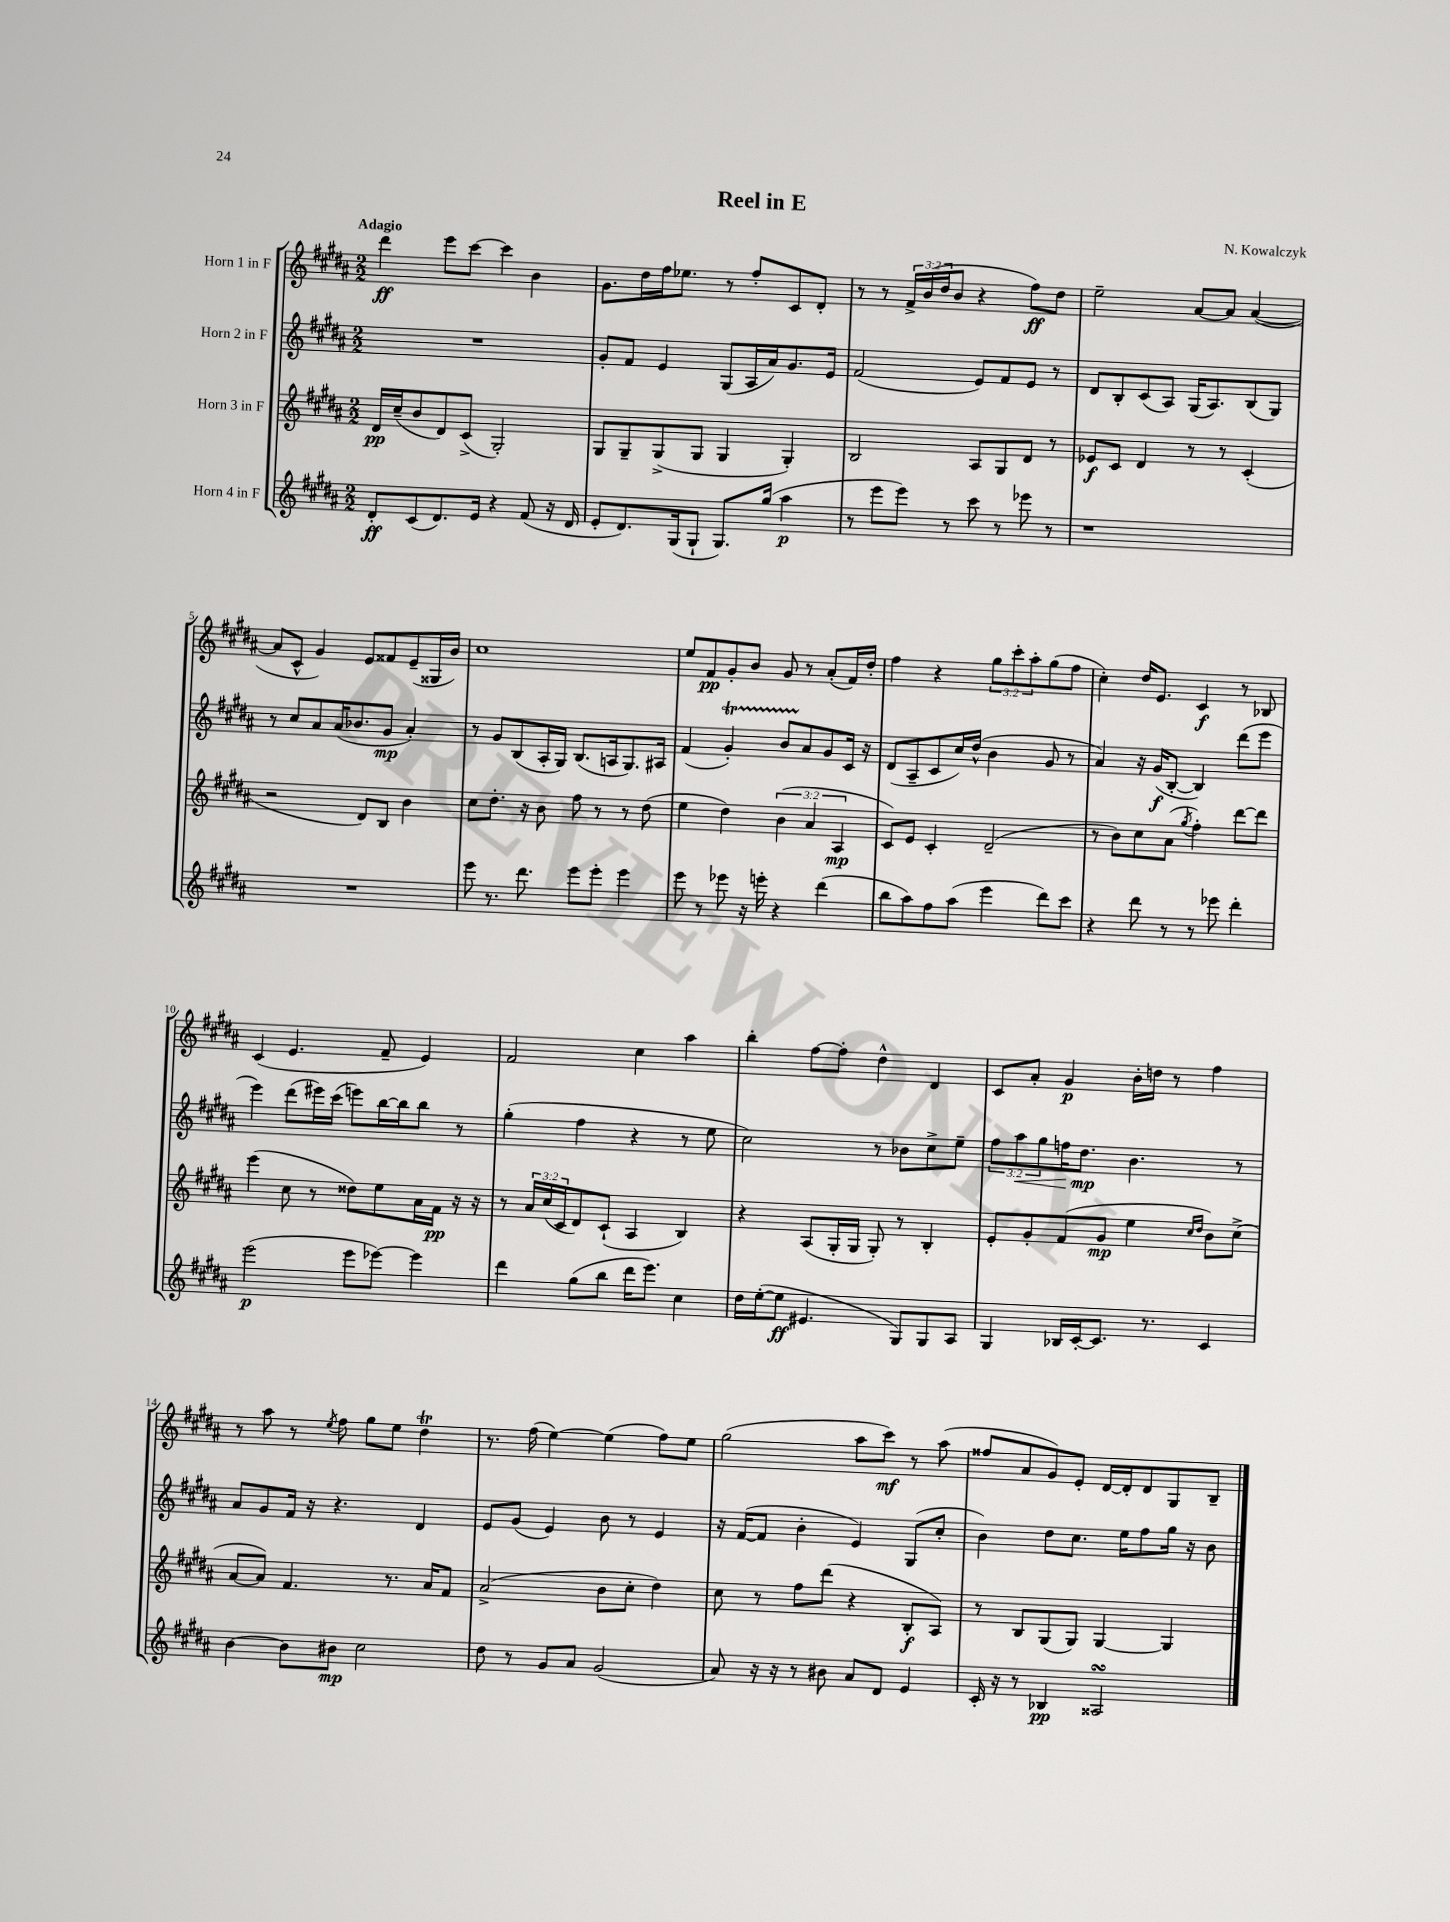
\header { title = "Reel in E" composer = "N. Kowalczyk" }
<<
\new StaffGroup <<
\new Staff = "s0" \with { instrumentName = "Horn 1 in F" } {
    \clef treble \key b \major \numericTimeSignature \time 2/2 \override Staff.TupletNumber.text = #tuplet-number::calc-fraction-text \tempo "Adagio"
    dis'''4\ff e'''8 cis'''8~ cis'''4 b'4 |
    gis'8. dis''16 fis''16 ees''8. r8 fis''8-. cis'8 dis'8-. |
    r8 r8 \tuplet 3/2 { fis'16-> b'16( dis''16 } b'8 r4 fis''8\ff) dis''8 |
    e''2-- ais'8~ ais'8 ais'4~( |
    ais'8 cis'8-^ gis'4) e'8 fisis'8 e'8--( gisis16 b'16) |
    cis''1 |
    e''8 fis'8\pp gis'8-. b'8 gis'8 r8 ais'8-.( fis'16) dis''16-. |
    fis''4 r4 \tuplet 3/2 { gis''8 cis'''8-. ais''8-. } gis''8( fis''8 |
    cis''4-.) dis''16 e'8. cis'4\f r8 bes8 |
    cis'4( e'4. fis'8-- e'4) |
    fis'2 cis''4 ais''4 |
    b''4-. fis''8~ fis''8-. dis''4-^ dis'4 |
    cis'8 ais'8-. gis'4\p b'16-. d''16 r8 fis''4 |
    r8 ais''8 r8 \acciaccatura { e''8 } fis''8 gis''8 e''8 dis''4\trill |
    r8. fis''16( e''4~) e''4( fis''8) e''8 |
    gis''2( ais''8 cis'''8\mf) r8 ais''8( |
    fisis''8 ais'8 gis'8) e'8-. dis'16~ dis'16-. dis'8 gis8 b8-- \bar "|." |
}
\new Staff = "s1" \with { instrumentName = "Horn 2 in F" } {
    \clef treble \key b \major \numericTimeSignature \time 2/2 \override Staff.TupletNumber.text = #tuplet-number::calc-fraction-text
    R1 |
    gis'8-. fis'8 e'4 gis8( ais16 ais'16) gis'8. e'16 |
    fis'2( e'8) fis'8 e'8 r8 |
    dis'8 b8-. cis'8( ais8) gis16( ais8.) b8( gis8) |
    r8 cis''8 ais'8 ais'16( bes'8. gis'8\mp ais'4-.) |
    r8 gis'8 b8( ais16-. gis16) b8.( a16 gis8.) ais16 |
    fis'4( gis'4-.\startTrillSpan) b'8 ais'8\stopTrillSpan gis'8 cis'16 r16 |
    dis'8( ais8-- cis'8 cis''16) dis''16-^( b'4 gis'8 r8 |
    ais'4) r16 gis'16\f( b8~-. b4) dis'''8( e'''8 |
    e'''4) dis'''8( eis'''16) cis'''16( e'''8) b''16~ b''16 b''8 r8 |
    gis''4-.( fis''4 r4 r8 e''8 |
    cis''2) r8 bes'8 cis''8-> e''8-- |
    \tuplet 3/2 { fis''8 ais''8\< gis''8 } f''16 dis''8.\mp\! b'4. r8 |
    ais'8 gis'8 fis'16 r16 r4. dis'4 |
    e'8 gis'8( e'4) b'8 r8 e'4 |
    r16 fis'16~( fis'8 b'4-. e'4) gis8( cis''8-. |
    b'4) dis''8 cis''8. e''16 fis''8 gis''16 r16 b'8 \bar "|." |
}
\new Staff = "s2" \with { instrumentName = "Horn 3 in F" } {
    \clef treble \key b \major \numericTimeSignature \time 2/2 \override Staff.TupletNumber.text = #tuplet-number::calc-fraction-text
    dis'16\pp cis''16--( b'8 dis'8) cis'8->( gis2-.) |
    gis8 gis8-- gis8->( gis8 gis4 gis4-.) |
    b2 ais8 gis8 dis'8 r8 |
    ees'8\f cis'8 dis'4 r8 r8 cis'4-.( |
    r2 dis'8) b8 b'4 |
    cis''8 dis''8.-. r16 b'8 fis''8 r8 r8 dis''8( |
    e''4 dis''4) \tuplet 3/2 { b'4( ais'4 ais4\mp } |
    cis'8) e'8 cis'4-. dis'2--( |
    r8 b'8) cis''8 ais'8( \acciaccatura { gis''8 } fis''4-.) dis'''8~ dis'''8 |
    e'''4( cis''8 r8 disis''8) e''8 ais'16 fis'16\pp r16 r16 |
    r8 \tuplet 3/2 { ais'16 cis''16( cis'16 } dis'8) cis'8-!( ais4 b4) |
    r4 ais8( gis16-. gis16 gis8-.) r8 b4-. |
    e'8-. gis'8-. fis'8( gis'8\mp e''4 \grace { cis''16 dis''16 } b'8) cis''8->( |
    ais'8~ ais'8) fis'4. r8. ais'16 fis'8 |
    ais'2->( b'8 cis''8-. dis''4) |
    cis''8 r8 fis''8 dis'''8( r4 b8-.\f ais8) |
    r8 b8 gis8( gis8) gis4~ gis4 \bar "|." |
}
\new Staff = "s3" \with { instrumentName = "Horn 4 in F" } {
    \clef treble \key b \major \numericTimeSignature \time 2/2
    dis'8-.\ff cis'8( dis'8.) e'16 r4 fis'8( r16 dis'16 |
    e'8-. dis'8.) gis16( gis8-! gis8.) gis''16( ais''4\p |
    r8 e'''8 e'''8) r8 cis'''8 r8 ees'''8 r8 |
    r1 |
    R1 |
    e'''8 r8. dis'''8. e'''8 e'''8-. e'''4 |
    e'''8 r8 ees'''8 r16 e'''16-. r4 dis'''4( |
    b''8 ais''8) fis''8 ais''8( e'''4 dis'''8) cis'''8 |
    r4 dis'''8 r8 r8 ees'''8 dis'''4-. |
    e'''2\p( e'''8 ees'''8~) ees'''4 |
    dis'''4 gis''8( b''8 dis'''16 e'''8.) cis''4 |
    dis''16 e''16~-.( e''8\ff eis'4. gis8) gis8 ais8 |
    gis4 bes16 cis'16~-. cis'8. r8. cis'4 |
    b'4~ b'8 bis'8\mp cis''2 |
    dis''8 r8 gis'8 ais'8 gis'2( |
    ais'8) r16 r16 r8 bis'8 ais'8 dis'8 e'4 |
    cis'16-. r16 r8 bes4\pp aisis2\turn \bar "|." |
}
>>
>>
